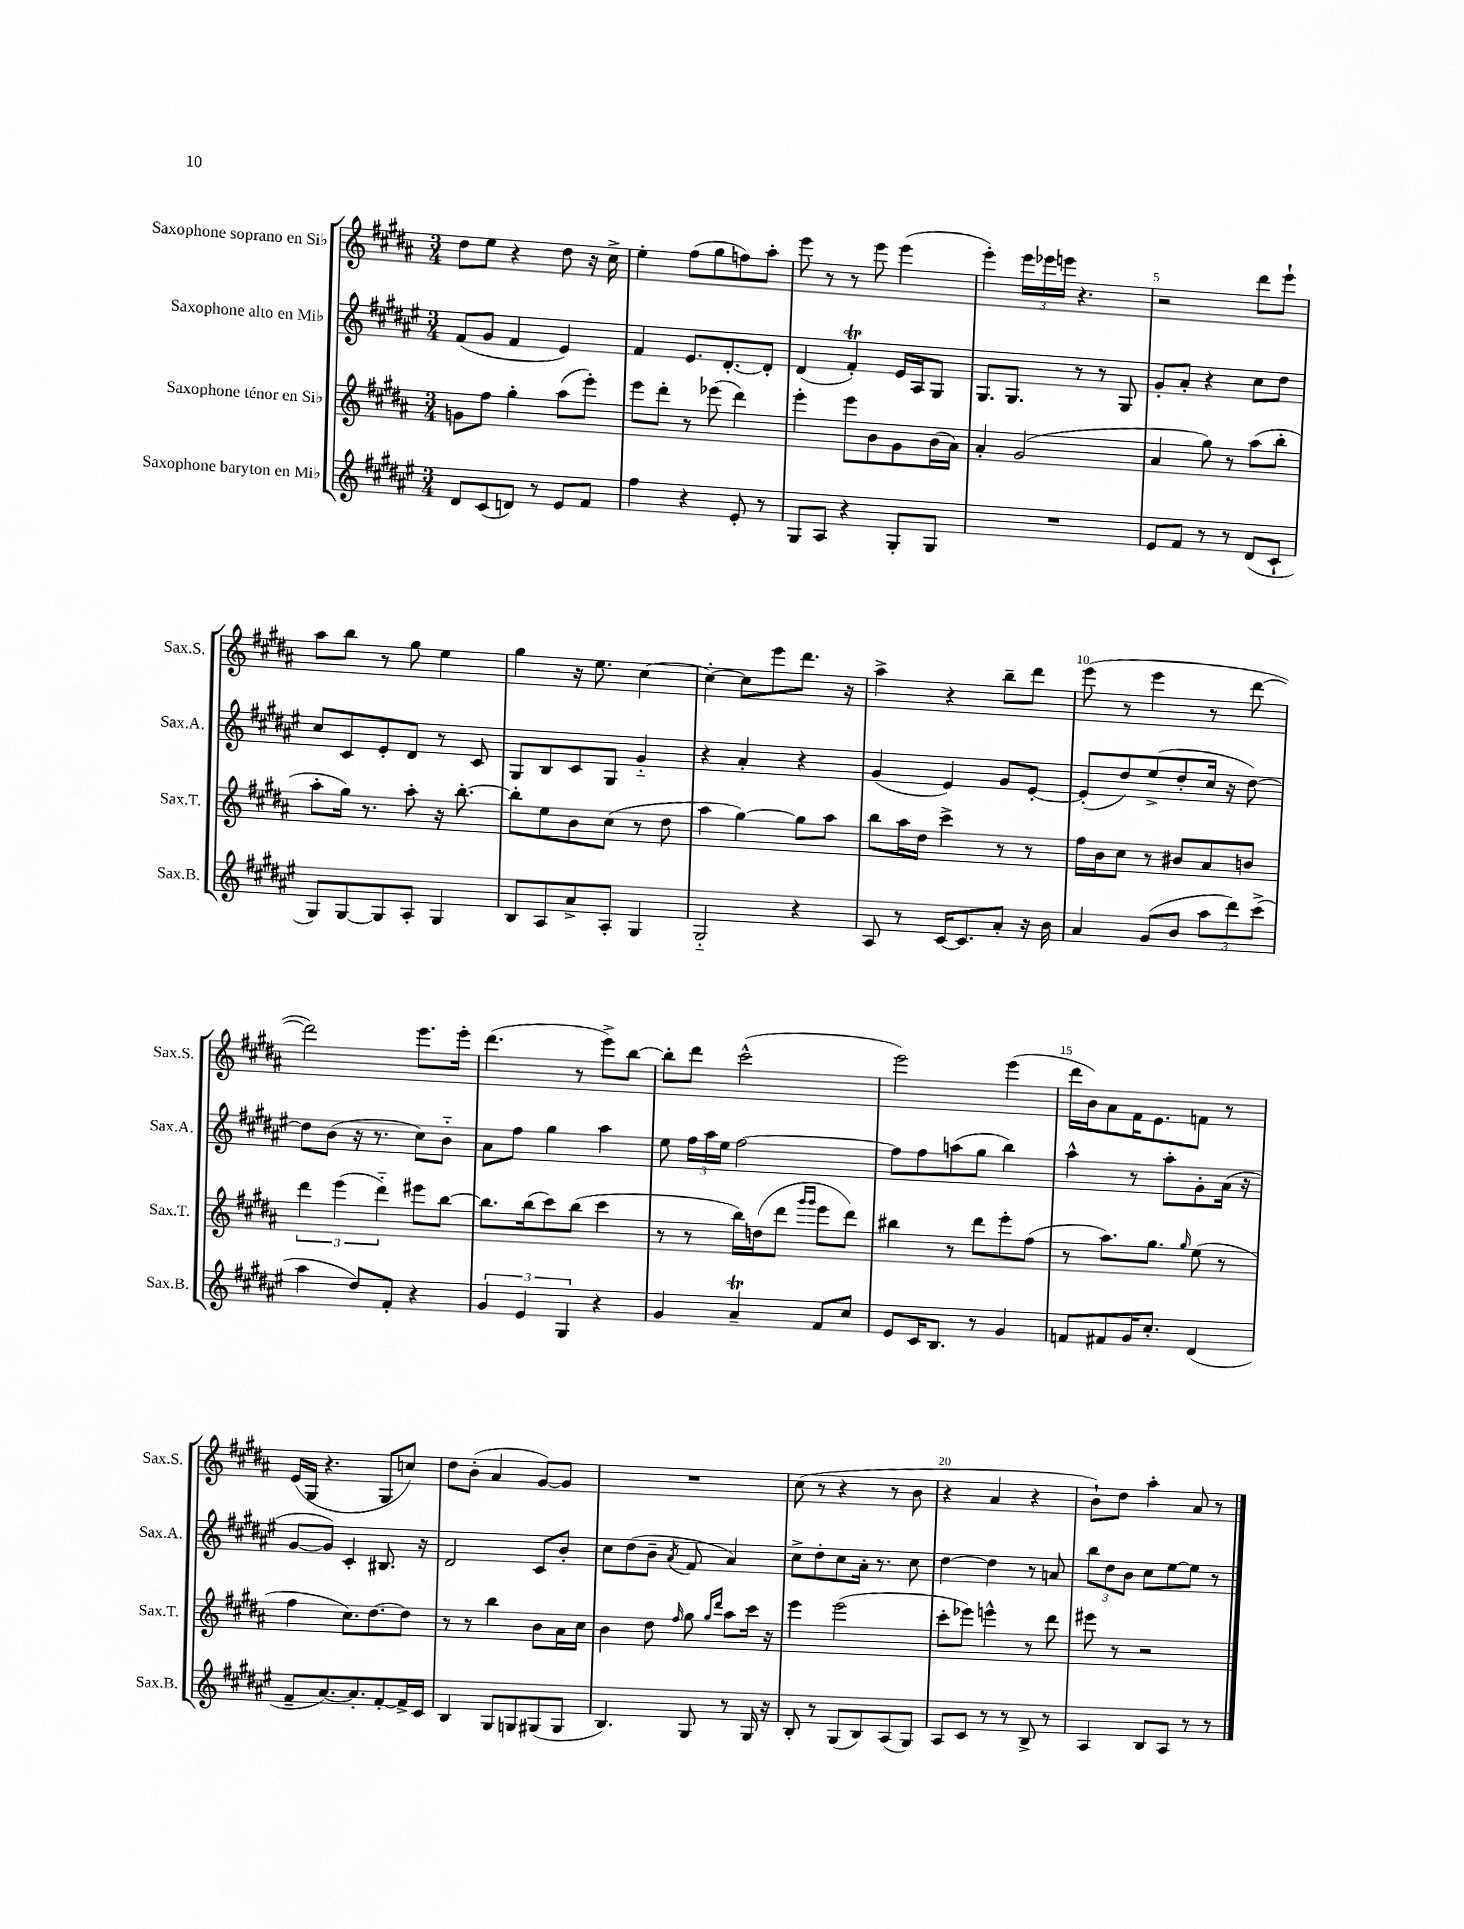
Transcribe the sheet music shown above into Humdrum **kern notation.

**kern	**kern	**kern	**kern
*staff4	*staff3	*staff2	*staff1
*clefG2	*clefG2	*clefG2	*clefG2
*k[f#c#g#d#a#e#]	*k[f#c#g#d#a#]	*k[f#c#g#d#a#e#]	*k[f#c#g#d#a#]
*M3/4	*M3/4	*M3/4	*M3/4
8d#	8g	(8f#	8dd#
(8c#	8ff#	8g#	8ee
8d)	4gg#'	4f#	4r
8r	.	.	.
8e#	(8aa#	4e#)	8dd#
8f#	8eee')	.	16r
.	.	.	16cc#^
=	=	=	=
4ff#	8eee	4f#	4ee'
.	8ddd#'	.	.
4r	8r	8.e#	(8ff#
.	(8eee-	.	8gg#
.	.	[8.d#'	.
8e#'	4ddd#)	.	8ff)
8r	.	8d#']	8aa#'
=	=	=	=
8G#	4eee'	(4d#	8eee
8A#	.	.	8r
4r	8eee	4f#')	8r
.	8b	.	8eee
8G#'	8g#	16e#	(4eee
.	.	16A#	.
8G#	(16b	8G#	.
.	16a#)	.	.
=	=	=	=
2.r	4a#'	8.G#	4eee')
.	.	8.G#	.
.	(2g#	.	24eee
.	.	.	24eee-
.	.	.	24eee
.	.	8r	4.r
.	.	8r	.
.	.	8G#	.
=	=	=	=
8e#	4a#	8g#'	2r
8f#	.	8a#'	.
8r	8gg#)	4r	.
8r	8r	.	.
(8d#	(8aa#	8cc#	8ddd#
8c#`	8bb'	8dd#	8eee`
=	=	=	=
8G#)	8aa#'	8cc#	8aa#
[8G#	16gg#)	8c#	8bb
.	8.r	.	.
8G#]	.	8e#'	8r
8A#'	8aa#'	8d#	8gg#
4G#	16r	8r	4ee
.	[8.bb'	.	.
.	.	8c#	.
=	=	=	=
8B	8bb']	8G#	4gg#
8A#	8ee	8B	.
8a#^	8b	8c#	16r
.	.	.	8.ee
8A#'	(8cc#	8G#	.
4G#	8r	4g#'~	[4cc#
.	8dd#	.	.
=	=	=	=
2G#'~	4aa#	4r	4cc#'_
.	[4gg#)	4a#'	8cc#]
.	.	.	8eee
4r	8gg#]	4r	8.ddd#
.	8aa#	.	.
.	.	.	16r
=	=	=	=
8A#	8bb	(4g#	4aa#^
8r	16aa#	.	.
.	16dd#	.	.
[16c#	4ccc#^	4e#)	4r
8.c#]	.	.	.
8a#'	8r	8g#	8bb~
16r	8r	[8e#'	8ddd#
16b	.	.	.
=	=	=	=
4a#	16ff#	(8e#']	(8eee
.	16b	.	.
.	8cc#	8dd#)	8r
(8g#	8r	(8ee#^	4eee
8b	8b#	8dd#'	.
12aa#	8a#	16cc#	8r
.	.	16r	.
12ddd#)	.	.	.
.	8b	[8dd#)	[8ddd#
(12ccc#^	.	.	.
=	=	=	=
4aa#	6ddd#	8dd#]	2ddd#])
.	.	(8b	.
.	(6eee	.	.
8dd#)	.	16r	.
.	.	8.r	.
.	6ddd#'~)	.	.
8f#'	.	.	.
4r	8eee#	8cc#)	8.eee
.	[8bb	8b'~	.
.	.	.	16eee'
=	=	=	=
6g#	8.bb]	8a#	(4.ddd#
.	.	8ff#	.
6e#	.	.	.
.	(16bb	.	.
.	8ccc#)	4gg#	.
6G#	.	.	.
.	(8bb	.	8r
4r	4ccc#	4aa#	8eee^)
.	.	.	[8bb
=	=	=	=
4g#	8r	8ee#	8bb']
.	8r	24ff#	8ddd#
.	.	24aa#	.
.	.	24ee#	.
4a#~	16bb)	[2ff#	(2ccc#^^
.	(16dd	.	.
.	8ddd#	.	.
.	16qqggg#	.	.
.	16qqggg#	.	.
8f#	8eee	.	.
8cc#	8ddd#)	.	.
=	=	=	=
8e#	4bb#	8ff#]	2eee)
16c#	.	8ff#	.
8.B	.	.	.
.	8r	(8aa	.
8r	8ddd#	8gg#	.
4g#	8eee'	4bb)	(4eee
.	(8ff#	.	.
=	=	=	=
8f	8r	4aa#^^	16ddd#
.	.	.	16b)
8f#	8.aa#)	.	8a#
16g#	.	8r	16f#
8.cc#'	8.gg#	.	8.e
.	.	8aa#'	.
.	16qqgg#	.	.
(4d#	(8ee	8g#'	8f
.	8r	(16a#	8r
.	.	16r	.
=	=	=	=
8f#~	4ff#	[8g#	(16e
.	.	.	16G#
[8.a#)	.	8g#])	4.r
.	8.cc#)	4c#'	.
8.a#']	.	.	.
.	[8.dd#	.	.
[8f#'	.	8.B#	8G#
16f#^]	8dd#]	.	8cc)
16c#	.	16r	.
=	=	=	=
4B	8r	2d#	8dd#
.	8r	.	(8b'
8G#	4bb	.	4a#
8G	.	.	.
(8G#	8b	8c#	[8g#)
8G#	16a#	8b'	8g#]
.	16cc#	.	.
=	=	=	=
4.B)	4b	8cc#	2.r
.	.	(8dd#	.
.	8dd#	8b~	.
.	16qqff#	8qa#	.
8G#	8gg#	8f#	.
.	16qqgg#	.	.
.	16qqddd#	.	.
8r	8aa#	4a#)	.
16G#	16ccc#	.	.
16r	16r	.	.
=	=	=	=
8B'	4eee	8cc#^	(8cc#
8r	.	8dd#'	8r
(8G#	(2eee	8cc#	4r
8B)	.	16a#'	.
.	.	8.r	.
(8A#	.	.	8r
8G#)	.	8cc#	8b
=	=	=	=
8A#	8ccc#'	[4dd#	4r
8c#	8eee-)	.	.
8r	4eee^^	4dd#]	4a#
8r	.	.	.
8B^	8r	8r	4r
8r	8ddd#	8a	.
=	=	=	=
4A#	8eee#	12bb	8b`)
.	.	12dd#	.
.	8r	.	8dd#
.	.	12b	.
8B	2r	8cc#	4aa#'
8A#	.	[8ee#	.
8r	.	8ee#]	8a#
8r	.	8r	8r
==	==	==	==
*-	*-	*-	*-
